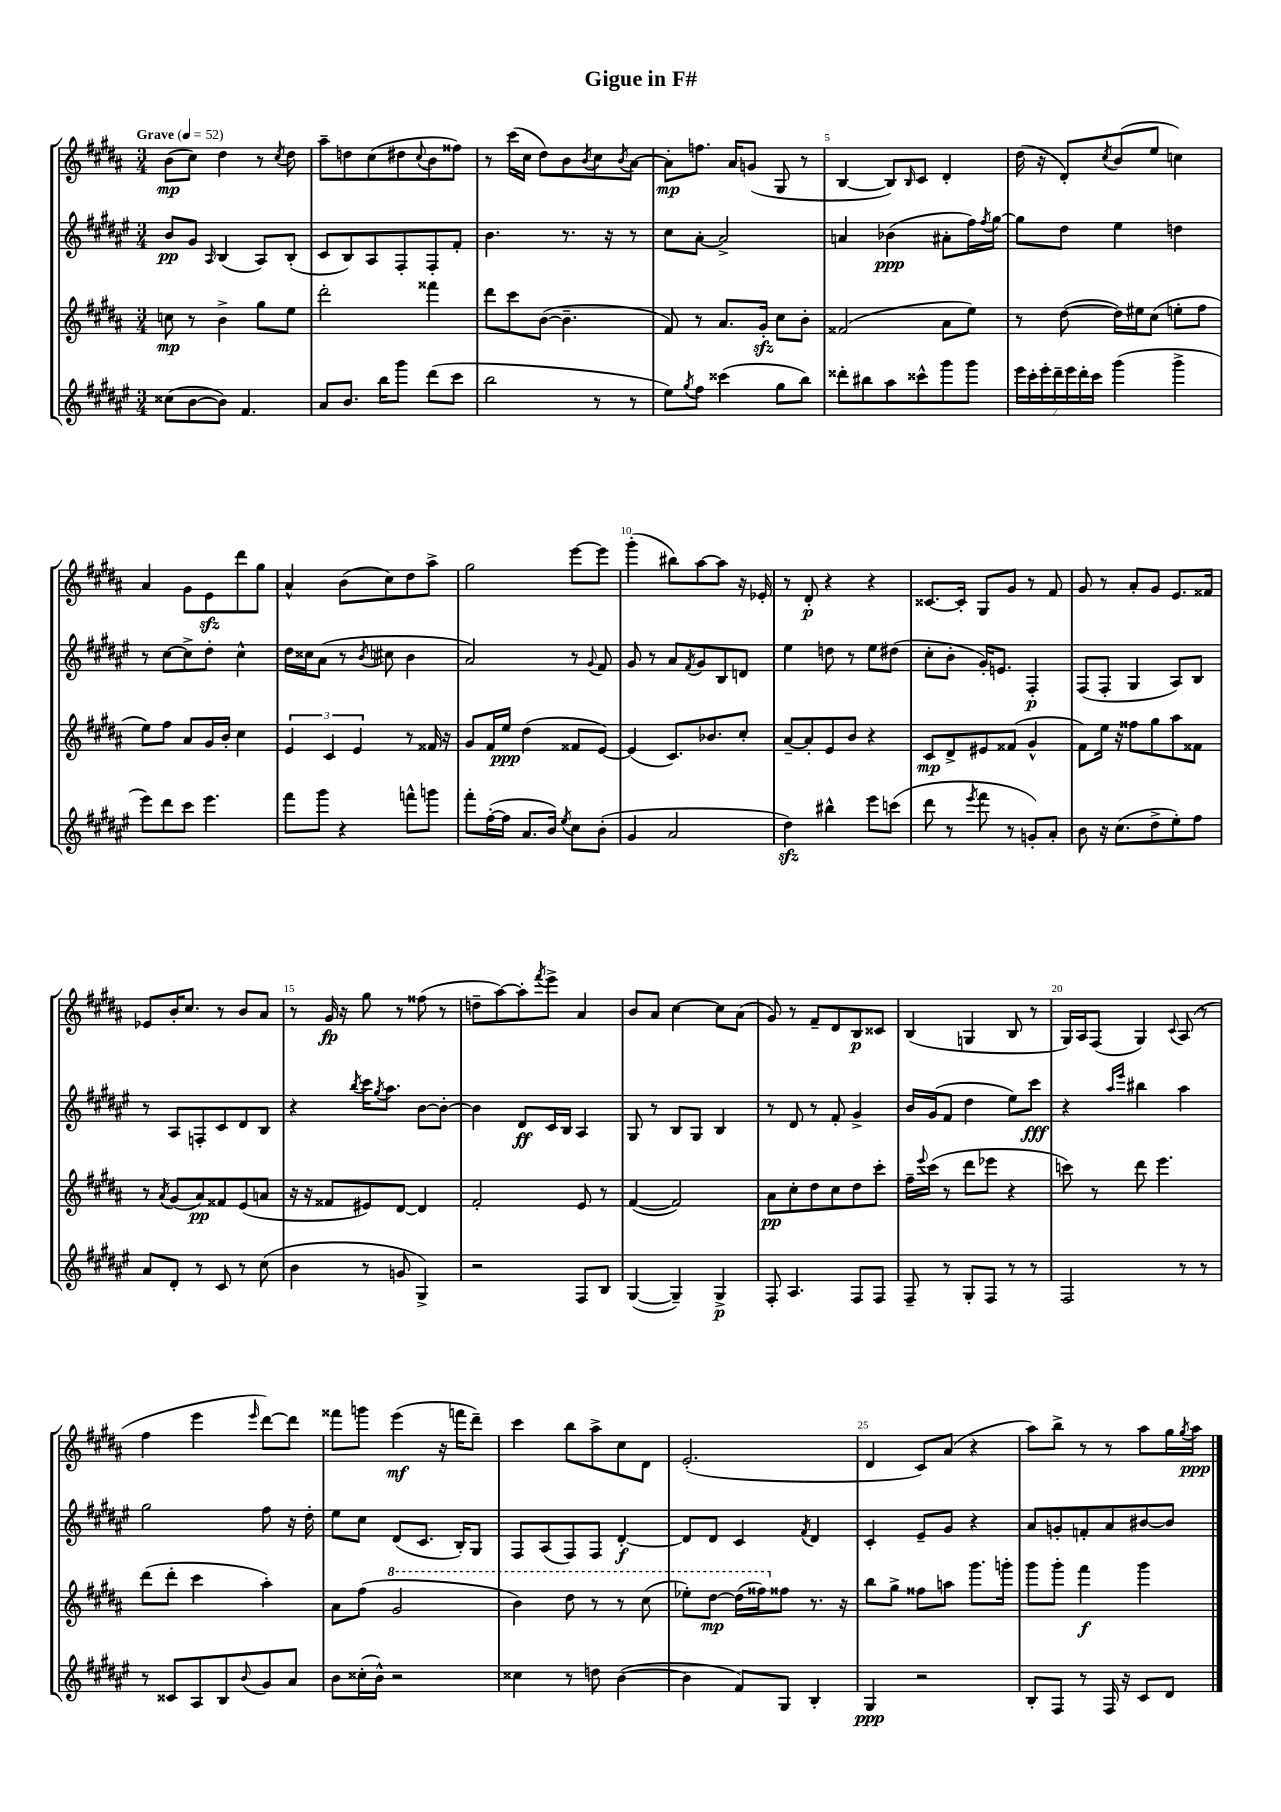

**kern	**kern	**kern	**kern
*staff4	*staff3	*staff2	*staff1
*clefG2	*clefG2	*clefG2	*clefG2
*k[f#c#g#d#a#e#]	*k[f#c#g#d#a#]	*k[f#c#g#d#a#e#]	*k[f#c#g#d#a#]
*M3/4	*M3/4	*M3/4	*M3/4
*MM52	*MM52	*MM52	*MM52
(8cc##	8cc	8b	(8b
[8b	8r	8g#	8cc#)
.	.	16qqA#	.
8b])	4b^	(4B	4dd#
4.f#	.	.	.
.	8gg#	8A#)	8r
.	.	.	8qcc#
.	8ee	(8B'	8dd#
=	=	=	=
8a#	2ddd#'	8c#	8aa#~
8.b	.	8B)	8dd
.	.	8A#	(8cc#
16bb	.	.	.
8ggg#	.	8F#'	8dd#
.	.	.	8qqcc#
(8ddd#	4fff##	8F#'	8b
8ccc#	.	8f#'	8ff##)
=	=	=	=
2bb	8ddd#	4.b	8r
.	8ccc#	.	(16ccc#
.	.	.	16cc#
.	([8b	.	8dd#)
.	4.b~]	8.r	8b
.	.	.	8qb
8r	.	.	8cc#
.	.	16r	.
.	.	.	8qb
8r	.	8r	[8a#
=	=	=	=
8ee#)	8f#)	8cc#	8a#']
8qgg#	.	.	.
8ff#	8r	[8a#'	8.ff
(4ccc##	8.a#	2a#^]	.
.	.	.	16a#
.	.	.	(8g
.	16g#'	.	.
8gg#	8cc#	.	8G#
8bb)	8b'	.	8r
=	=	=	=
8ddd##'	(2f##	4a	[4B
8bb#	.	.	.
8aa#	.	(4b-	8B])
.	.	.	16qqB
8ccc##^^	.	.	8c#
8ggg#	8a#	8a#'	4d#'
8ggg#	8ee)	16ff#)	.
.	.	8qff#	.
.	.	[16gg#	.
=	=	=	=
28eee#	8r	8gg#]	(16dd#
28ccc#'	.	.	.
.	.	.	16r
28eee#'	.	.	.
28ddd#~	.	.	.
.	([8dd#	8dd#	8d#')
28eee#	.	.	.
28ddd#'	.	.	.
28ccc#	.	.	.
.	.	.	8qcc#
(4ggg#	16dd#])	4ee#	(8b
.	16ee#	.	.
.	(8cc#	.	8ee
4ggg#^	8ee'	4dd	4cc)
.	8ff#	.	.
=	=	=	=
8eee#)	8ee)	8r	4a#
8ddd#	8ff#	[8cc#	.
8ccc#	8a#	8cc#^]	8g#
4.eee#	16g#	8dd#'	8e
.	16b'	.	.
.	4cc#	4cc#^^	8ddd#
.	.	.	8gg#
=	=	=	=
8fff#	6e	16dd#	4a#^^
.	.	16cc##	.
8ggg#	.	(8a#	.
.	6c#	.	.
4r	.	8r	(8b
.	6e	.	.
.	.	8qb	.
.	.	8cc#	8cc#)
8fff^^	8r	4b	8dd#
8ggg	16f##	.	8aa#^
.	16r	.	.
=	=	=	=
8fff#'	8g#	2a#)	2gg#
([16ff#'	16f#	.	.
16ff#]	16ee	.	.
8.a#	(4dd#	.	.
16b)	.	.	.
8qee#	.	.	.
8cc#	8f##	8r	[8eee
.	.	8qqg#	.
(8b'	[8e)	8f#	8eee]
=	=	=	=
4g#	(4e]	8g#	(4ggg#'
.	.	8r	.
2a#	8.c#)	8a#	8bb#)
.	.	8qf#	.
.	.	8g#	[8aa#
.	8.b-	.	.
.	.	8B	8aa#]
.	8cc#'	8d	16r
.	.	.	16e-'
=	=	=	=
4dd#)	[8a#~	4ee#	8r
.	8a#']	.	8d#'
4bb#^^	8e	8dd	4r
.	8b	8r	.
8eee#	4r	8ee#	4r
(8ccc	.	(8dd#	.
=	=	=	=
8ddd#	8c#	8cc#'	[8.c##
8r	8d#^	8b'	.
.	.	.	16c##']
8qeee#	.	.	.
8fff#	8e#	16g#')	8G#
.	.	8.e	.
8r	(8f##	.	8g#
8g')	4g#^^	4F#'	8r
8a#'	.	.	8f#
=	=	=	=
8b	8f#)	(8F#	8g#
16r	16ee	8F#'	8r
(8.cc#	16r	.	.
.	8ff##	4G#	8a#'
8dd#^	8gg#	.	8g#
8ee#')	8aa#	8A#)	8.e
8ff#	8f##	8B	.
.	.	.	16f##
=	=	=	=
8a#	8r	8r	8e-
.	8qa#	.	.
8d#'	(8g#	8A#	16b'
.	.	.	8.cc#
8r	8a#)	8F'	.
8c#	8f##	8c#	8r
8r	(8e	8d#	8b
(8cc#	8a	8B	8a#
=	=	=	=
4b	16r	4r	8r
.	16r	.	.
.	8f##	.	16g#
.	.	.	16r
.	.	8qbb	.
8r	8e#)	16ccc#	8gg#
.	.	8qgg#	.
.	.	8.aa#	.
8g	[8d#	.	8r
4G#^)	4d#]	[8b	(8ff##
.	.	8b'_	8r
=	=	=	=
2r	2f#'	4b]	8dd~
.	.	.	[8aa#)
.	.	8d#	8aa#']
.	.	.	8qfff#
.	.	16c#	8eee^
.	.	16B	.
8F#	8e	4A#	4a#
8B	8r	.	.
=	=	=	=
([4G#	([4f#	8G#	8b
.	.	8r	8a#
4G#~])	2f#])	8B	[4cc#
.	.	8G#	.
4G#^	.	4B	8cc#]
.	.	.	(8a#
=	=	=	=
8F#'	8a#	8r	8g#)
4.A#	8cc#'	8d#	8r
.	8dd#	8r	8f#~
.	8cc#	8f#'	8d#
8F#	8dd#	4g#^	8B
8F#	8ccc#'	.	8c##
=	=	=	=
8F#~	16ff#~	16b	(4B
.	8qqeee	.	.
.	(16ccc#	(16g#	.
8r	8r	8f#	.
8G#'	8ddd#	4dd#	4G
8F#	8eee-	.	.
8r	4r	8ee#)	8B
8r	.	8ccc#	8r
=	=	=	=
2F#	8ccc)	4r	16G#)
.	.	.	16A#
.	8r	.	(8F#
.	.	16qqaa#	.
.	.	16qqeee#	.
.	8ddd#	4bb#	4G#)
.	4.eee	.	.
.	.	.	8qqc#
8r	.	4aa#	(8A#
8r	.	.	8r
=	=	=	=
8r	(8ddd#	2gg#	4ff#
8c##	8ddd#'	.	.
8A#	4ccc#	.	4eee
8B	.	.	.
8qqb	.	.	16qqeee
8g#	4aa#')	8ff#	[8ddd#)
8a#	.	16r	8ddd#]
.	.	16dd#'	.
=	=	=	=
8b	8a#	8ee#	8fff##
(16cc##'	(8ff#	8cc#	8ggg
16b^^)	.	.	.
2r	2gg#	(8d#	(4eee
.	.	8.c#	.
.	.	.	16r
.	.	16B')	16fff
.	.	8G#	8ddd#~)
=	=	=	=
4cc##	4bb)	8F#	4ccc#
.	.	(8A#	.
8r	8ddd#	8F#)	8bb
8dd	8r	8F#	8aa#^
([4b	8r	[4d#'	8cc#
.	(8ccc#	.	8d#
=	=	=	=
4b]	8eee-')	8d#]	(2.e'
.	[8ddd#	8d#	.
8f#)	(16ddd#]	4c#	.
.	16fff##)	.	.
8G#	8ff##	.	.
.	.	8qf#	.
4B'	8.r	4d#	.
.	16r	.	.
=	=	=	=
4G#	8bb	4c#'	4d#
.	8gg#^	.	.
2r	8ff##	8e#~	8c#)
.	8aa	8g#	(8a#
.	8.ggg#	4r	4r
.	16ggg'	.	.
=	=	=	=
8B'	8ggg#	8a#	8aa#)
8F#	8ggg#'	8g'	8bb^
8r	4fff#	8f'	8r
16F#	.	8a#	8r
16r	.	.	.
8c#	4ggg#	[8b#	8aa#
8d#	.	8b#]	16gg#
.	.	.	8qgg#
.	.	.	16aa#
==	==	==	==
*-	*-	*-	*-
